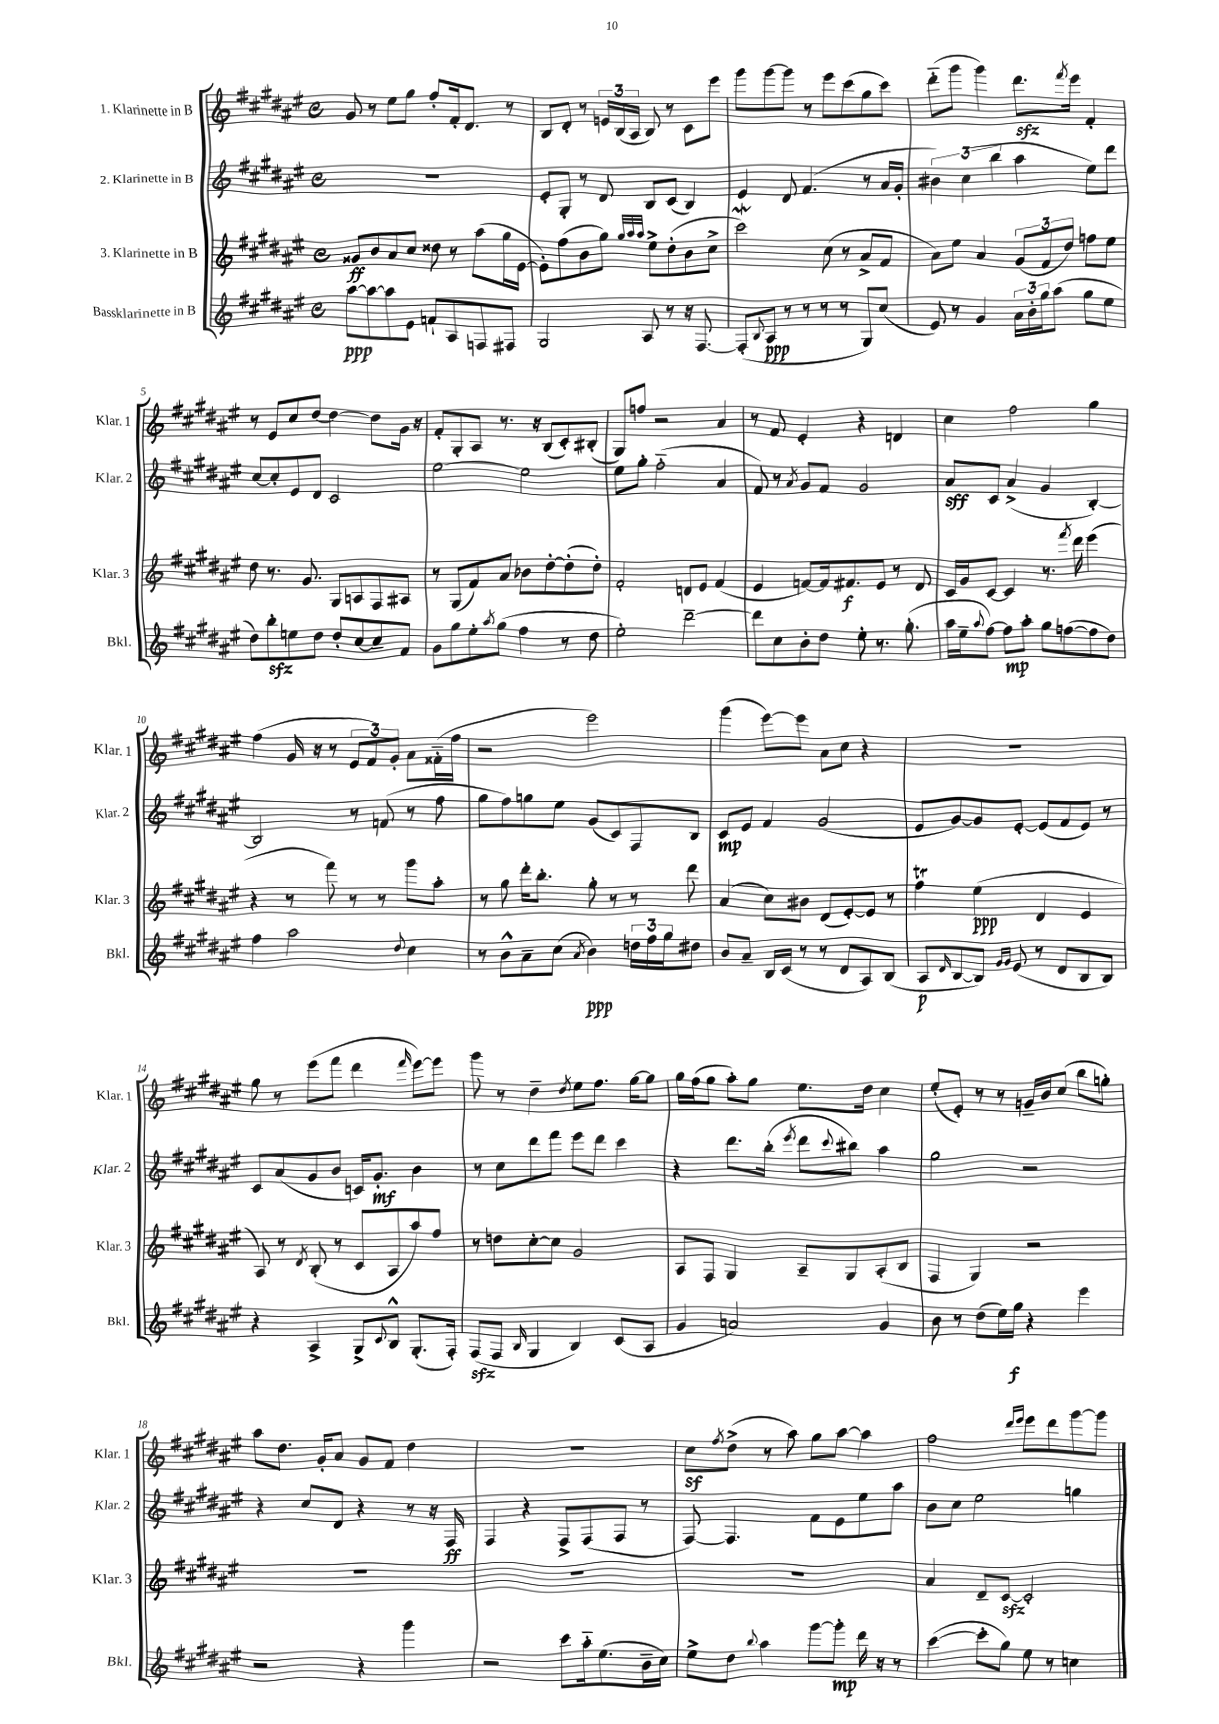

**kern	**dynam	**kern	**dynam	**kern	**dynam	**kern
*part4	*part4	*part3	*part3	*part2	*part2	*part1
*staff4	*staff4	*staff3	*staff3	*staff2	*staff2	*staff1
*I"Bassklarinette in B	*	*I"3. Klarinette in B	*	*I"2. Klarinette in B	*	*I"1. Klarinette in B
*I'Bkl.	*	*I'Klar. 3	*	*I'Klar. 2	*	*I'Klar. 1
*clefG2	*	*clefG2	*	*clefG2	*	*clefG2
*k[f#c#g#d#a#e#]	*	*k[f#c#g#d#a#e#]	*	*k[f#c#g#d#a#e#]	*	*k[f#c#g#d#a#e#]
*M4/4	*	*M4/4	*	*M4/4	*	*M4/4
*met(c)	*	*met(c)	*	*met(c)	*	*met(c)
=1	=1	=1	=1	=1	=1	=1
[8aa#\L	ppp	8g##X/L	ff	1r	.	8g#/
8aa#\_	.	8b/	.	.	.	8r
8aa#\]	.	8a#/	.	.	.	8ee#\L
8e#\J	.	8cc#/J	.	.	.	8gg#\J
8fn`/L	.	8dd##X\	.	.	.	8ff#'/L
8A#/	.	8r	.	.	.	16f#'/k
.	.	.	.	.	.	8.d#/J
8Fn/	.	(8aa#\L	.	.	.	.
8F#X/J	.	16gg#\L	.	.	.	8r
.	.	[16e#\JJ	.	.	.	.
=2	=2	=2	=2	=2	=2	=2
2G#/	.	8e#'\L])	.	8e#'/L	.	8B/L
.	.	(8ff#\	.	8G#'/J	.	8d#'/J
.	.	8b\	.	8r	.	8r
.	.	8gg#\J)	.	8d#/	.	24en/LL
.	.	.	.	.	.	(24B/
.	.	.	.	.	.	24A#/JJ
.	.	32qqgg#/LLL	.	.	.	.
.	.	32qqaa#/	.	.	.	.
.	.	32qqaa#/JJJ	.	.	.	.
8A#/	.	8ee#^\L	.	8B/L	.	8B/)
8r	.	(8dd#'\	.	(8c#/J	.	8r
16r	.	8b\	.	4B/)	.	8c#\L
[8.F#/	.	.	.	.	.	.
.	.	8cc#^\J	.	.	.	8eee#\J
=3	=3	=3	=3	=3	=3	=3
(8F#'/L]	.	2ccc#W\)	.	4e#/	.	8ggg#\L
8qqB/	.	.	.	.	.	.
8A#/J	ppp	.	.	.	.	[8ggg#\
8r	.	.	.	8d#/	.	8ggg#\J]
8r	.	.	.	(4.f#/	.	8r
8r	.	(8cc#\	.	.	.	8eee#\L
8r	.	8r	.	.	.	(8ccc#\
8G#/L)	.	8a#^/L	.	8r	.	8gg#\
(8cc#/J	.	8f#/J	.	16a#/LL	.	8ccc#\J)
.	.	.	.	16g#'/JJ	.	.
=4	=4	=4	=4	=4	=4	=4
8e#/)	.	8a#\L)	.	6b#X\)	.	(8ddd#\L
8r	.	8ee#\J	.	.	.	8ggg#\J
.	.	.	.	(6cc#\	.	.
4g#/	.	4a#/	.	.	.	4ggg#\)
.	.	.	.	6bb\	.	.
24a#\LL	.	(12g#/L	.	4aa#\	.	8.ddd#zz\L
24b'\	.	.	.	.	.	.
24gg#\J	.	12f#/	.	.	.	.
(8aa#\J	.	.	.	.	.	.
.	.	12dd#/J)	.	.	.	.
.	.	.	.	.	.	8qfff#/
.	.	.	.	.	.	16eee#\Jk
8gg#\L	.	8ffn\L	.	8ee#\L)	.	4f#'/
8ee#\J	.	8ee#\J	.	8ddd#\J	.	.
!!LO:LB:g=z
=5	=5	=5	=5	=5	=5	=5
8dd#\L)	.	8dd#\	.	[8cc#/L	.	8r
8bbzz'\	.	8.r	.	8cc#'/]	.	8e#/L
8een\	.	.	.	8e#/	.	8cc#/
.	.	8.g#/	.	.	.	.
8dd#\J	.	.	.	8d#/J	.	[8dd#/J
8dd#'/L	.	8G#/L	.	2c#/	.	4dd#\_
[8cc#/	.	8An/	.	.	.	.
8cc#~/]	.	8F#/	.	.	.	8dd#\L]
8f#/J	.	8A#X/J	.	.	.	16g#\Jk
.	.	.	.	.	.	16r
=6	=6	=6	=6	=6	=6	=6
8g#\L	.	8r	.	[2ee#\	.	8f#'/L
8gg#\	.	(8G#/L	.	.	.	8G#'/
8ee#'\	.	8f#/)	.	.	.	8A#/J
8qaa#/	.	.	.	.	.	.
(8gg#\J	.	8a#/J	.	.	.	8.r
4ff#\	.	8b-X\L	.	2ee#\]	.	.
.	.	.	.	.	.	16r
.	.	[8dd#'\	.	.	.	(8B/L
8r	.	(8dd#'\]	.	.	.	8c#'/)
8dd#\	.	8dd#'\J)	.	.	.	(8B#X'/J
=7	=7	=7	=7	=7	=7	=7
2ee#'\)	.	2f#'/	.	8ee#\L	.	8G#/L)
.	.	.	.	8gg#'\J	.	8ffn/J
.	.	.	.	(2ff#\	.	2r
[2ddd#~\	.	8dn/L	.	.	.	.
.	.	8e#/J	.	.	.	.
.	.	(4f#/	.	4a#/	.	4a#/
=8	=8	=8	=8	=8	=8	=8
8ddd#\L]	.	4e#/	.	8f#/)	.	8r
8cc#\	.	.	.	8r	.	8f#/
.	.	.	.	8qa#/	.	.
8b'\	.	[8fn/L)	.	8g#/L	.	4e#'/
8dd#\J	.	16f/k]	.	8f#/J	.	.
.	.	8.f#X/	f	.	.	.
8ee#'\	.	.	.	2g#/	.	4r
8.r	.	8e#/J	.	.	.	.
.	.	8r	.	.	.	4dn/
(8.gg#'\	.	.	.	.	.	.
.	.	8d#/	.	.	.	.
=9	=9	=9	=9	=9	=9	=9
16aa#\LL	.	16c#/LL	.	8a#/L	sff	4cc#\
16ee#~\J	.	16g#/J	.	.	.	.
8qqaa#/	.	.	.	.	.	.
[8ff#\J)	.	[8c#/J	.	8c#/J	.	.
8ff#\L]	mp	4c#/]	.	(4a#^/	.	2ff#\
8aa#'\J	.	.	.	.	.	.
8gg#\L	.	8.r	.	4g#/	.	.
([8ffn\	.	.	.	.	.	.
.	.	8qfff#/	.	.	.	.
.	.	16ddd#\	.	.	.	.
8ff\]	.	(4eee#\	.	[4B'/)	.	4gg#\
8dd#\J)	.	.	.	.	.	.
!!LO:LB:g=z
=10	=10	=10	=10	=10	=10	=10
4ff#\	.	4r	.	2B/]	.	(4ff#\
2aa#\	.	8r	.	.	.	16g#/
.	.	.	.	.	.	16r
.	.	8fff#\)	.	.	.	8r
.	.	8r	.	8r	.	12e#/L
.	.	.	.	.	.	12f#/)
.	.	8r	.	(8fn/	.	.
.	.	.	.	.	.	12g#'/J
8qqdd#/	.	.	.	.	.	.
4cc#\	.	8ggg#\L	.	8r	.	8a#\L
.	.	8aa#'\J	.	8ff#\	.	(16f##X\L
.	.	.	.	.	.	16ff#\JJ
=11	=11	=11	=11	=11	=11	=11
8r	.	8r	.	8gg#\L	.	2r
8b^^\L	.	8gg#\	.	8ff#\)	.	.
8a#~\	.	16ddd#'\KL	.	8ggn\	.	.
.	.	8.bb'\J	.	.	.	.
(8cc#\J	.	.	.	8ee#\J	.	.
8qa#/	.	.	.	.	.	.
4b\)	ppp	8gg#'\	.	(8g#/L	.	2eee#\)
.	.	8r	.	8c#/)	.	.
24ddn\LL	.	8r	.	8F#/	.	.
24ff#\	.	.	.	.	.	.
24gg#\J	.	.	.	.	.	.
8dd#X\J	.	8ddd#\	.	8B/J	.	.
=12	=12	=12	=12	=12	=12	=12
8b/L	.	(4a#/	.	8c#/L	mp	(4ggg#\
8a#~/J	.	.	.	8e#/J	.	.
16B/LL	.	8cc#\L)	.	4f#/	.	[8eee#\L)
(16c#/JJ	.	.	.	.	.	.
8r	.	8b#X\J	.	.	.	8eee#\J]
8r	.	(8d#/L	.	(2g#/	.	8a#\L
8d#/L	.	[8e#'/)	.	.	.	8cc#\J
8A#/)	.	8e#/J]	.	.	.	4r
(8B/J	.	8r	.	.	.	.
=13	=13	=13	=13	=13	=13	=13
8A#/L	p	4ff#T\	.	8e#/L	.	1r
16qqd#/	.	.	.	.	.	.
[8B/	.	.	.	[8g#/)	.	.
8B/J])	.	(4ee#\	ppp	8g#/]	.	.
16qqg#/LL	.	.	.	.	.	.
16qqg#/JJ	.	.	.	.	.	.
(8e#/	.	.	.	[8e#'/J	.	.
8r	.	4d#/	.	(8e#/L]	.	.
8d#/L	.	.	.	8f#/	.	.
8B/	.	4e#/	.	8e#/J)	.	.
8B/J)	.	.	.	8r	.	.
!!LO:LB:g=z
=14	=14	=14	=14	=14	=14	=14
4r	.	8A#/)	.	8c#/L	.	8gg#\
.	.	8r	.	(8a#/	.	8r
.	.	8qd#/	.	.	.	.
4A#^/	.	(8B'/	.	8g#/	.	(8eee#\L
.	.	8r	.	8b/J	.	8fff#\J
8G#^/L	.	8c#/L	.	16cn/KL)	.	4ddd#\
.	.	.	.	8.g#'/J	mf	.
8qqc#/	.	.	.	.	.	.
8B^^/J	.	8A#/	.	.	.	.
.	.	.	.	.	.	16qqfff#/
(8.G#'/L	.	8aa#/)	.	4b\	.	[8eee#\L)
.	.	8ff#/J	.	.	.	8eee#\J]
16F#'/Jk)	.	.	.	.	.	.
=15	=15	=15	=15	=15	=15	=15
(8F#zz/L	.	8r	.	8r	.	8ggg#\
8F#/J	.	8ddn\L	.	8cc#\L	.	8r
16qqB/	.	.	.	.	.	.
4G#/	.	[8cc#'\	.	8ddd#\	.	4dd#~\
.	.	8cc#\J]	.	8fff#\J	.	.
.	.	.	.	.	.	8qdd#/
4B/)	.	2g#/	.	8eee#\L	.	8ee#\L
.	.	.	.	8ddd#\J	.	8.ff#\J
(8c#/L	.	.	.	4ccc#\	.	.
.	.	.	.	.	.	[16gg#\KL
8A#/J	.	.	.	.	.	8gg#\J]
=16	=16	=16	=16	=16	=16	=16
4g#/	.	8A#/L	.	4r	.	16gg#\LL
.	.	.	.	.	.	(16ff#\J
.	.	8F#/J	.	.	.	8gg#\J
2an/)	.	4G#/	.	8.ddd#\L	.	8aa#'\L)
.	.	.	.	.	.	8gg#\J
.	.	.	.	(16bb'\Jk	.	.
.	.	.	.	8qeee#/	.	.
.	.	8A#~/L	.	8ddd#\L	.	8.ee#\L
.	.	.	.	8qqccc#/	.	.
.	.	8G#/	.	8bb#X\J)	.	.
.	.	.	.	.	.	16dd#\Jk
4g#/	.	(8A#'/	.	4aa#\	.	4cc#\
.	.	8B/J	.	.	.	.
=17	=17	=17	=17	=17	=17	=17
8b\	.	4F#/	.	2gg#\	.	(8ee#'/L
8r	.	.	.	.	.	8e#'/J)
(8dd#\L	.	4G#/)	.	.	.	8r
16ee#\L)	.	.	.	.	.	8r
16gg#\JJ	f	.	.	.	.	.
4r	.	2r	.	2r	.	16gn~/LL
.	.	.	.	.	.	16b/J
.	.	.	.	.	.	(8cc#/J
4eee#\	.	.	.	.	.	8bb\L
.	.	.	.	.	.	8ggn'\J)
!!LO:LB:g=z
=18	=18	=18	=18	=18	=18	=18
2r	.	1r	.	4r	.	8aa#\L
.	.	.	.	.	.	8.dd#\J
.	.	.	.	8cc#/L	.	.
.	.	.	.	.	.	16g#'/KL
.	.	.	.	8d#/J	.	8a#/J
4r	.	.	.	4r	.	8g#/L
.	.	.	.	.	.	8f#/J
4ggg#\	.	.	.	8r	.	4dd#\
.	.	.	.	16r	.	.
.	.	.	.	16F#/	ff	.
=19	=19	=19	=19	=19	=19	=19
2r	.	1r	.	4F#/	.	1r
.	.	.	.	4r	.	.
8ccc#\L	.	.	.	8F#^/L	.	.
16aa#\k	.	.	.	(8F#/	.	.
(8.ee#\	.	.	.	.	.	.
.	.	.	.	8F#/J	.	.
16b~\L	.	.	.	8r	.	.
16cc#\JJ)	.	.	.	.	.	.
=20	=20	=20	=20	=20	=20	=20
8ee#^\L	.	1r	.	[8F#/)	.	8cc#z\L
.	.	.	.	.	.	8qff#/
8dd#\J	.	.	.	4.F#/]	.	(8dd#^\J
8qqbb/	.	.	.	.	.	.
4aa#\	.	.	.	.	.	8r
.	.	.	.	.	.	8aa#\)
[8ggg#\L	.	.	.	8f#\L	.	8gg#\L
8ggg#'\J]	mp	.	.	8e#\	.	[8aa#\J
16ddd#\	.	.	.	8ee#\	.	4aa#\]
16r	.	.	.	.	.	.
8r	.	.	.	8aa#\J	.	.
=21	=21	=21	=21	=21	=21	=21
([4ccc#\	.	4a#/	.	8b\L	.	2ff#\
.	.	.	.	8cc#\J	.	.
8ccc#'\L]	.	8d#~/L	.	2ee#\	.	.
8gg#\J)	.	[8c#zz/J	.	.	.	.
.	.	.	.	.	.	16qqddd#/LL
.	.	.	.	.	.	16qqeee#/JJ
8ee#\	.	2c#'/]	.	.	.	8eee#\L
8r	.	.	.	.	.	8ddd#\
4ccn\	.	.	.	4ggn\	.	[8ggg#\
.	.	.	.	.	.	8ggg#\J]
==	==	==	==	==	==	==
*-	*-	*-	*-	*-	*-	*-
